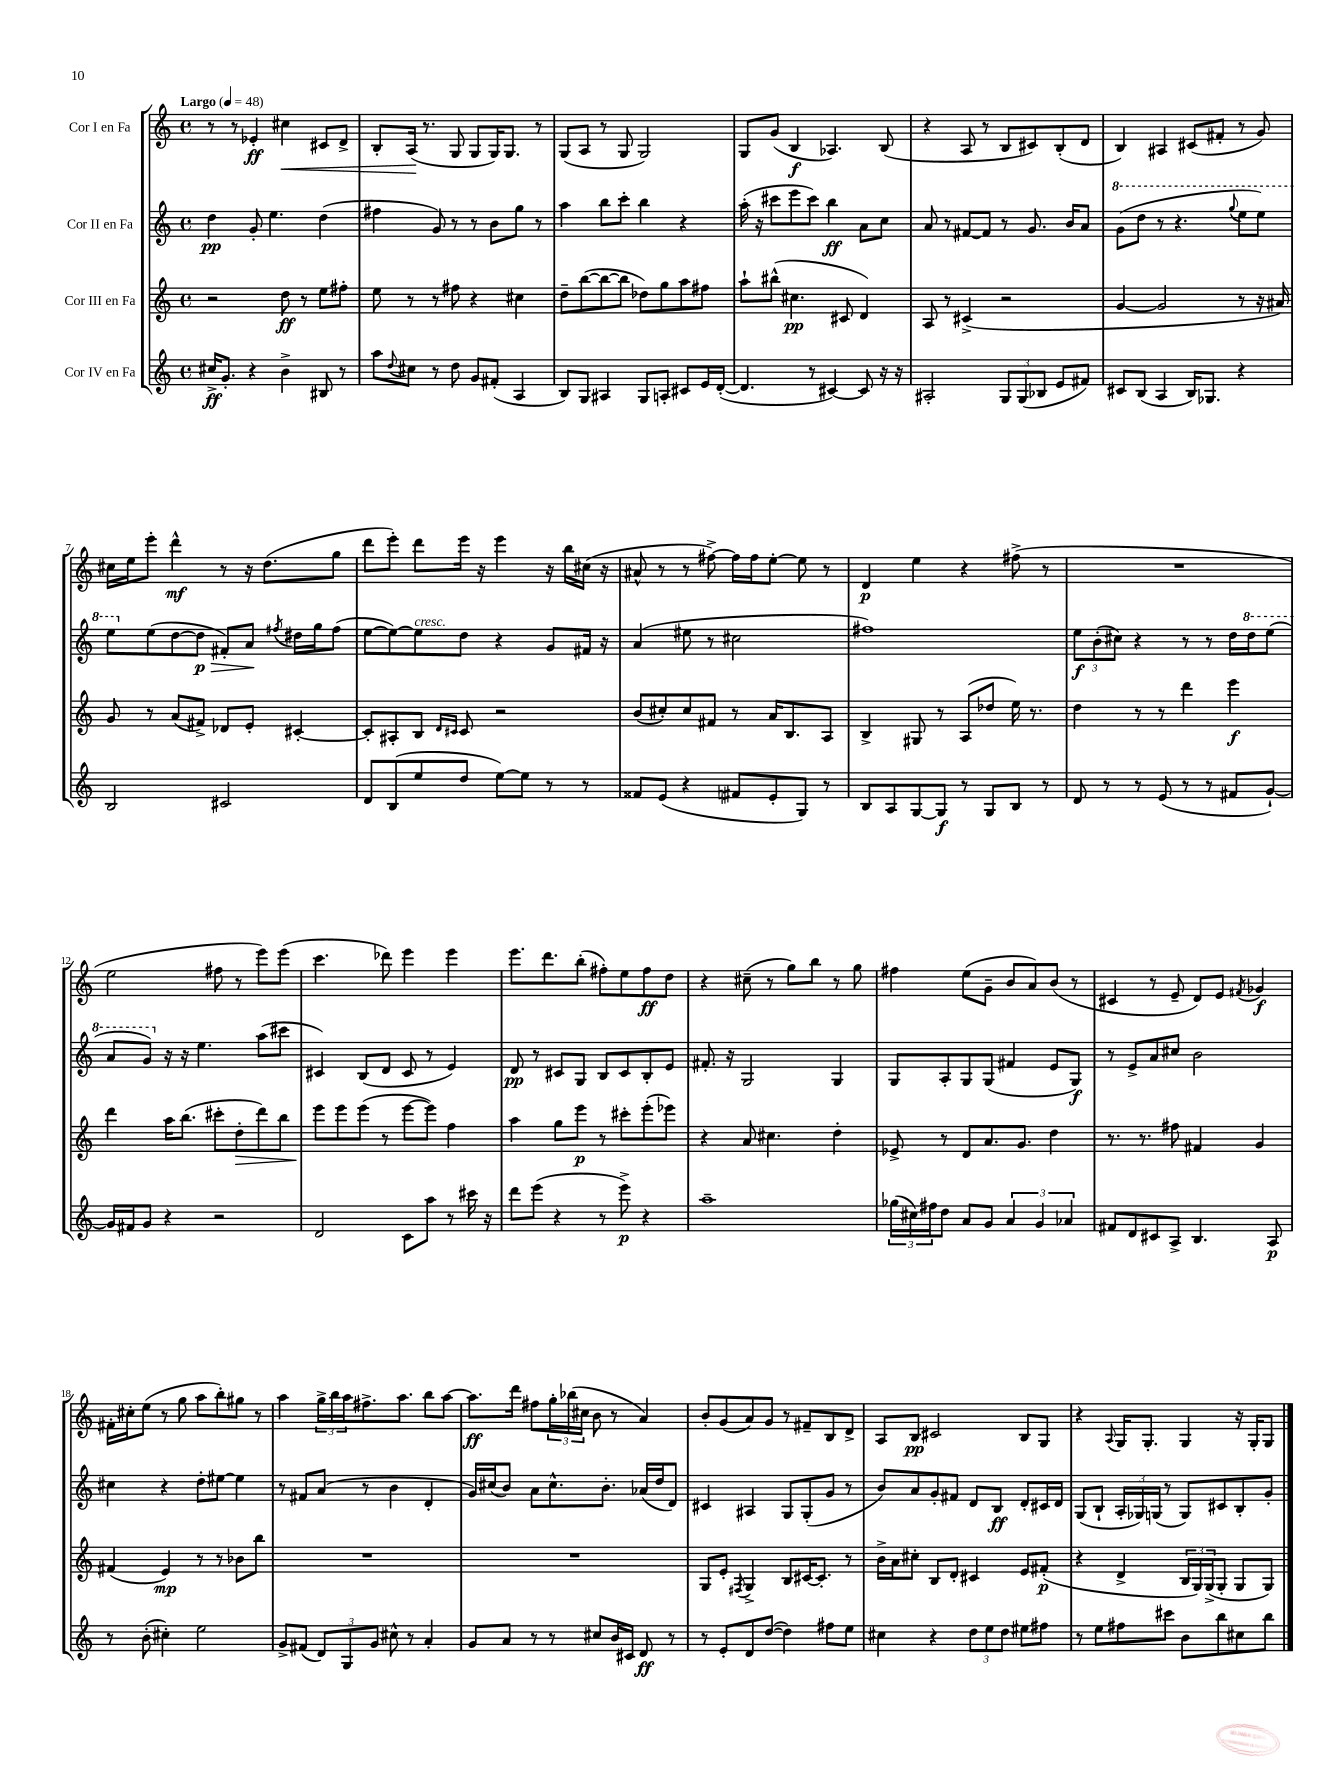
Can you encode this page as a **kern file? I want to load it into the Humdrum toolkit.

**kern	**kern	**kern	**kern
*staff4	*staff3	*staff2	*staff1
*clefG2	*clefG2	*clefG2	*clefG2
*k[]	*k[]	*k[]	*k[]
*M4/4	*M4/4	*M4/4	*M4/4
*met(c)	*met(c)	*met(c)	*met(c)
*MM48	*MM48	*MM48	*MM48
16cc#^	2r	4dd	8r
8.g'	.	.	.
.	.	.	8r
4r	.	8g'	4e-'
.	.	4.ee	.
4b^	8dd	.	4cc#
.	8r	.	.
8B#	8ee	(4dd	8c#
8r	8ff#'	.	8d^
=	=	=	=
8aa	8ee	4ff#	8B'
8qqdd	.	.	.
8cc#	8r	.	(16A
.	.	.	8.r
8r	8r	8g)	.
8dd	8ff#	8r	8G
8g	4r	8r	8G
(8f#'	.	8b	16G)
.	.	.	8.G
4A	4cc#	8gg	.
.	.	8r	8r
=	=	=	=
8B)	8dd~	4aa	(8G
8G	([8bb	.	8A
4A#	8bb_	8bb	8r
.	8bb]	8ccc'	8G
8G	8dd-)	4bb	2G)
8A'	8gg	.	.
8c#	8aa	4r	.
16e	8ff#	.	.
([16d'	.	.	.
=	=	=	=
4.d]	8aa`	(16aa'	8G
.	.	16r	.
.	(8bb#^^	8ccc#	(8g
.	4.cc#	8eee	4B
8r	.	8ccc#)	.
[4c#)	.	4bb	4.A-)
.	8c#	.	.
8c#]	4d)	8a	.
16r	.	8cc	(8B
16r	.	.	.
=	=	=	=
2A#'	8A	8a	4r
.	8r	8r	.
.	(4c#^	[8f#	8A
.	.	8f#]	8r
12G	2r	8r	8B
(12G	.	.	.
.	.	8.g	8c#)
12B-	.	.	.
8e	.	.	(8B'
.	.	16b	.
8f#)	.	8a	8d
=	=	=	=
8c#	[4g	(8gg	4B)
(8B	.	8ddd	.
4A	2g]	8r	4A#
.	.	4.r	.
16B)	.	.	(8c#
8.G-	.	.	.
.	.	.	8f#'
.	.	8qqggg	.
4r	8r	8eee	8r
.	16r	8eee)	8g)
.	16a#)	.	.
=	=	=	=
2B	8g	8eee	16cc#
.	.	.	16ee
.	8r	(8ee	8eee'
.	(8a	[8dd	4ddd^^
.	8f#^)	8dd]	.
2c#	8d-	8f#')	8r
.	8e'	8a	16r
.	.	.	(8.dd
.	.	8qff#	.
.	[4c#'	16dd#	.
.	.	16gg	.
.	.	(8ff#	8gg
=	=	=	=
8d	8c#']	[8ee	8ddd
(8B	8A#'	8ee_)	8eee')
8ee	8B	8ee]	8ddd
.	16qqd	.	.
.	16qqc#	.	.
8dd	8c#	8dd	16eee
.	.	.	16r
[8ee)	2r	4r	4eee
8ee]	.	.	.
8r	.	8g	16r
.	.	.	16bb
8r	.	16f#	(16cc#
.	.	16r	16r
=	=	=	=
8f##	(8b	(4a	8a#^^
(8e	8cc#')	.	8r
4r	8cc#	8ee#	8r
.	8f#	8r	[8ff#^)
8f#	8r	2cc#	16ff#]
.	.	.	16ff#
8e'	16a	.	[8ee'
.	8.B	.	.
8G)	.	.	8ee]
8r	8A	.	8r
=	=	=	=
8B	4B^	1ff#)	4d
8A	.	.	.
[8G	8G#	.	4ee
8G]	8r	.	.
8r	(8A	.	4r
8G	8dd-	.	.
8B	16ee)	.	(8ff#^
.	8.r	.	.
8r	.	.	8r
=	=	=	=
8d	4dd	12ee	1r
.	.	(12b'	.
8r	.	.	.
.	.	12cc#)	.
8r	8r	4r	.
(8e	8r	.	.
8r	4ddd	8r	.
8r	.	8r	.
8f#	4eee	16dd	.
.	.	16ddd	.
[8g`)	.	(8eee	.
=	=	=	=
16g]	4ddd	8aa	2ee
16f#	.	.	.
8g	.	8gg)	.
4r	16aa	16r	.
.	(8.bb	16r	.
.	.	4.ee	.
2r	8ccc#'	.	8ff#
.	8dd'	.	8r
.	8ddd)	(8aa	8eee)
.	8bb	8ccc#	(8eee
=	=	=	=
2d	8eee	4c#)	4.ccc
.	8eee	.	.
.	(8eee	(8B	.
.	8r	8d	8ddd-)
8c	[8eee	8c#	4eee
8aa	8eee])	8r	.
8r	4ff	4e)	4eee
16ccc#	.	.	.
16r	.	.	.
=	=	=	=
8ddd	4aa	8d	8.eee
(8eee	.	8r	.
.	.	.	8.ddd
4r	8gg	8c#	.
.	8eee	8G	(8bb'
8r	8r	8B	8ff#')
8eee^)	8ccc#'	8c#	8ee
4r	(8eee'	8B'	8ff#
.	8eee-)	8e	8dd
=	=	=	=
1aa~	4r	8.f#'	4r
.	.	16r	.
.	8a	2G	(8cc#~
.	4.cc#	.	8r
.	.	.	8gg)
.	.	.	8bb
.	4dd'	4G	8r
.	.	.	8gg
=	=	=	=
(24gg-	8e-^	8G	4ff#
24cc#)	.	.	.
24ff#	.	.	.
8dd	8r	8A'	.
8a	8d	8G	(8ee
8g	8.a	(8G	8g~
6a	.	4f#	8b
.	8.g	.	.
.	.	.	8a)
6g	.	.	.
.	4dd	8e	(8b
6a-	.	.	.
.	.	8G)	8r
=	=	=	=
8f#	8.r	8r	4c#
8d	.	8e^	.
.	8.r	.	.
8c#	.	8a	8r
8A^	8ff#	8cc#	8e~
4.B	4f#	2b	8d)
.	.	.	8e
.	.	.	8qf#
.	4g	.	4g-
8A	.	.	.
=	=	=	=
8r	(4f#	4cc#	16f#'
.	.	.	16cc#'
(8b'	.	.	(8ee
4cc#')	4e)	4r	8r
.	.	.	8gg
2ee	8r	8dd'	8aa
.	8r	[8ee#	8bb')
.	8b-	4ee#]	8gg#
.	8bb	.	8r
=	=	=	=
8g^	1r	8r	4aa
(8f#	.	8f#	.
12d)	.	(8a	24gg^
.	.	.	24bb
12G	.	.	24aa
.	.	8r	8.ff#^
12g	.	.	.
8cc#^^	.	4b	.
.	.	.	8.aa
8r	.	.	.
4a'	.	4d'	8bb
.	.	.	[8aa
=	=	=	=
8g	1r	16g)	8.aa]
.	.	(16cc#	.
8a	.	8b)	.
.	.	.	16ddd
8r	.	8a	8ff#
8r	.	8.cc#^^	24gg'
.	.	.	(24bb-
.	.	.	24cc#
8cc#	.	.	8b
.	.	8.b'	.
16b	.	.	8r
16c#	.	.	.
8d	.	(16a-	4a)
.	.	16dd	.
8r	.	8d)	.
=	=	=	=
8r	8G	4c#	8b'
8e'	8e'	.	(8g
.	8qF#	.	.
8d	4G^	4A#	8a)
([8dd	.	.	8g
4dd])	8B	8G	8r
.	[16c#	(8G'	8f#~
.	8.c#']	.	.
8ff#	.	8g	8B
8ee	8r	8r	8d^
=	=	=	=
4cc#	16b^	8b)	8A
.	16a	.	.
.	8cc#'	8a	8B
4r	8B	8g'	2c#
.	8d'	8f#	.
12dd	4c#	8d	.
12ee	.	.	.
.	.	8B	.
12dd	.	.	.
8ee#	8e	8d'	8B
8ff#	(8f#'	16c#	8G
.	.	16d	.
=	=	=	=
8r	4r	(8G	4r
8ee	.	8B`	.
.	.	.	8qqA
8ff#	4d^	24A'	16G
.	.	24G-)	.
.	.	.	8.G'
.	.	(24G	.
8ccc#	.	8r	.
8b	24B	8G)	4G
.	24G)	.	.
.	(24G^	.	.
8bb	8G'	8c#	.
8cc#	8G	8B'	16r
.	.	.	16G'
8bb	8G)	8g'	8G
==	==	==	==
*-	*-	*-	*-
